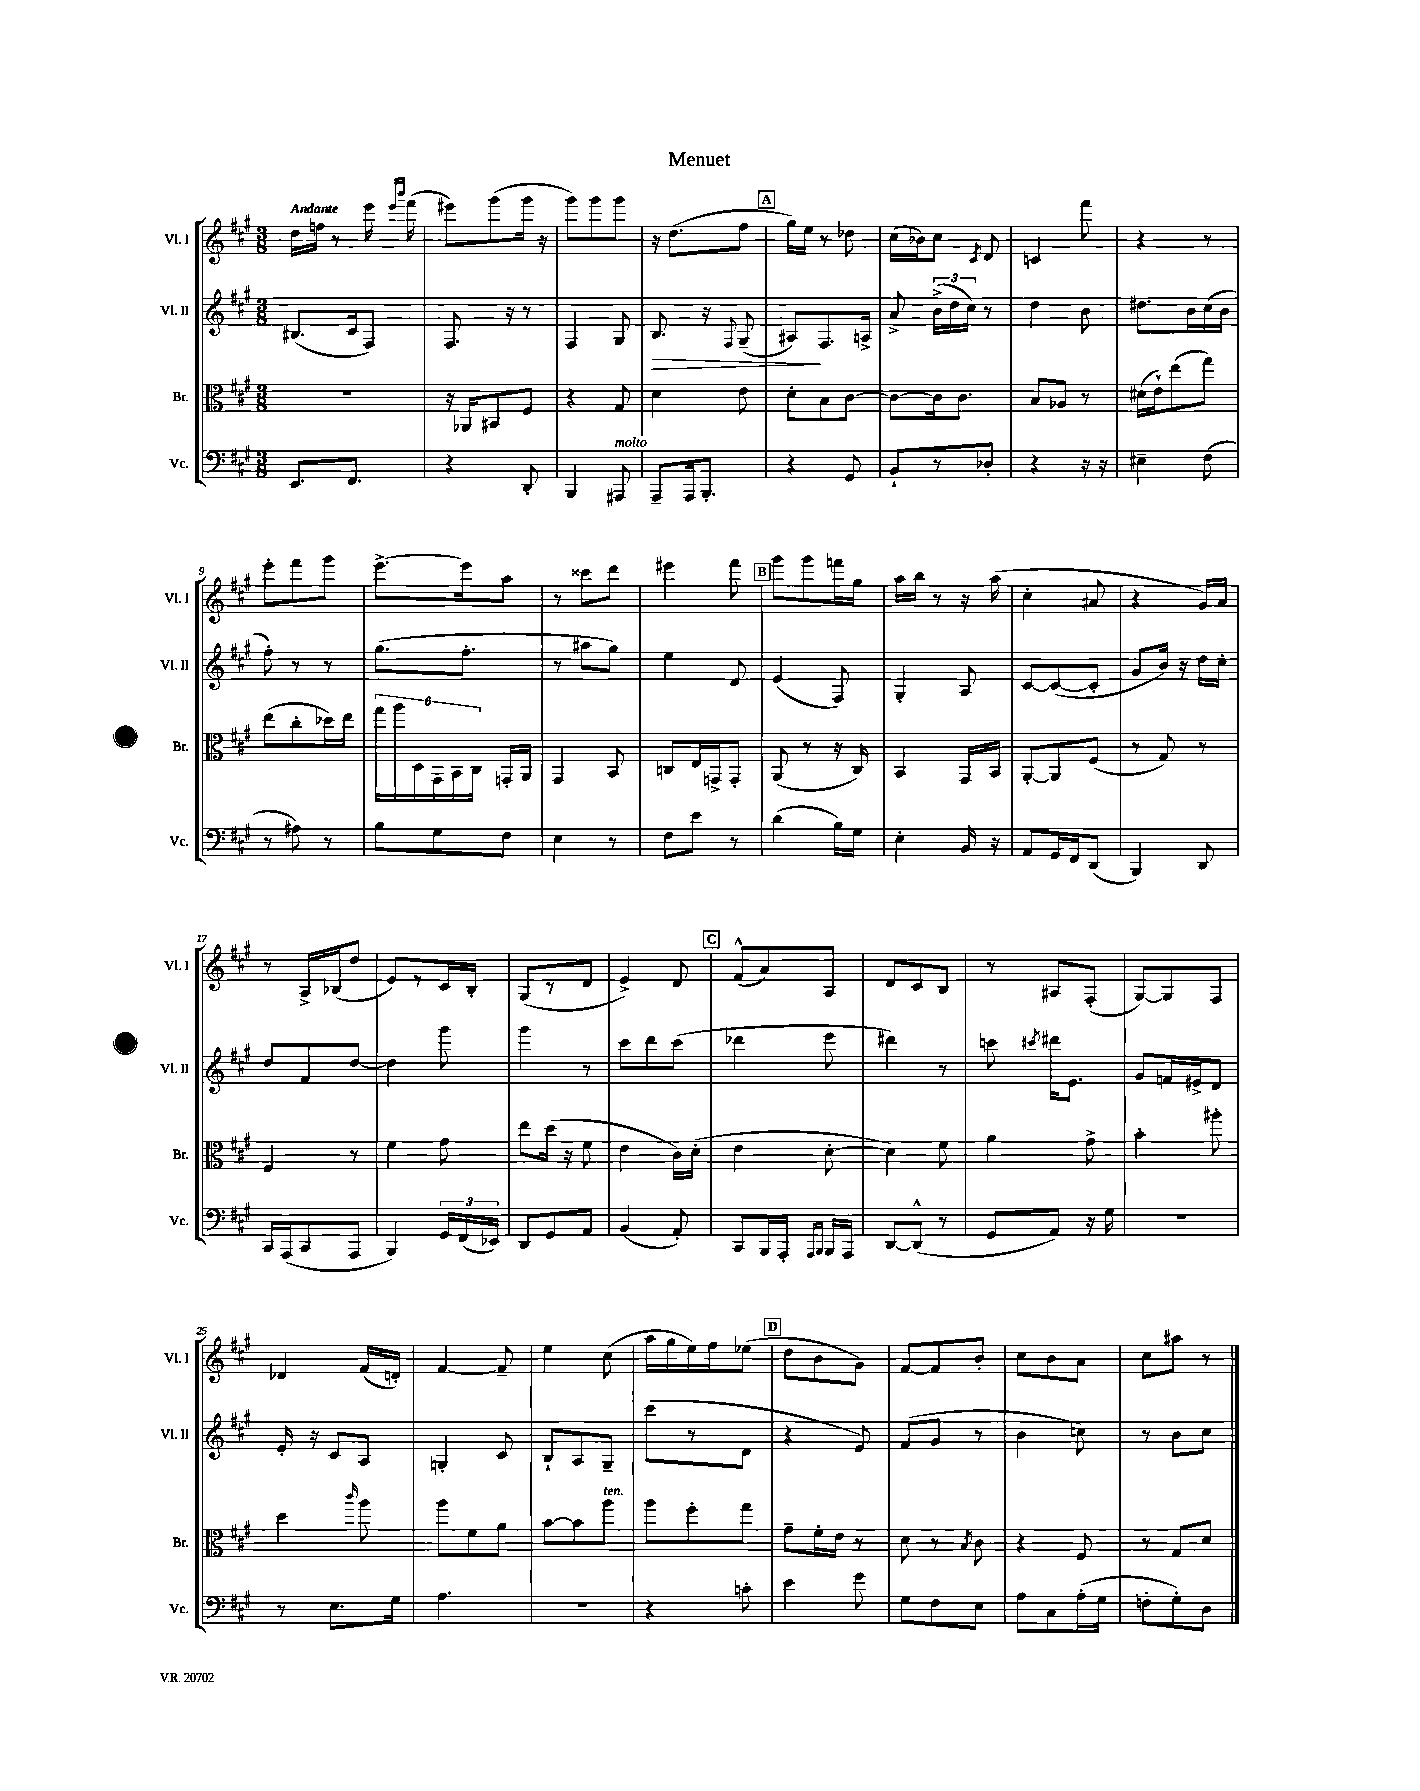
\header { title = "Menuet" }
<<
\new StaffGroup <<
\new Staff = "s0" \with { instrumentName = "Vl. I" shortInstrumentName = "Vl. I" } {
    \clef treble \key a \major \numericTimeSignature \time 3/8 \tempo "Andante"
    \autoBeamOff d''16[ f''16] r8 e'''16 \grace { e'''16[ b'''16] } fis'''16( |
    eis'''8[) gis'''8( gis'''16] r16 |
    gis'''8[) gis'''8 gis'''8] |
    r16 d''8.[( fis''8] |
    \mark \markup { \box "A" } gis''16[) e''16] r8 des''8 |
    cis''16[( bes'16) cis''8] \acciaccatura { cis'8 } d'8 |
    c'4 fis'''8 |
    r4 r8 |
    e'''8[-. fis'''8 gis'''8] |
    e'''8.[~-> e'''16 a''8] |
    r8 cisis'''8[ d'''8] |
    eis'''4 fis'''8 |
    \mark \markup { \box "B" } gis'''8[ gis'''8 f'''16 gis''16] |
    a''16[ b''16] r8 r16 a''16( |
    cis''4-. ais'8 |
    r4 gis'16[) a'16] |
    r8 a16[-> bes16( d''8] |
    e'8[) r8 cis'16 b16]-. |
    gis8[( r8 d'8] |
    e'4->) d'8 |
    \mark \markup { \box "C" } fis'8[-^( a'8) a8] |
    d'8[ cis'8 b8] |
    r8 ais8[ fis8]-.( |
    gis8[~) gis8 fis8] |
    des'4 fis'16[( d'16]-.) |
    fis'4~ fis'8-- |
    e''4 cis''8( |
    a''16[ gis''16 e''16) fis''16 ees''8]( |
    \mark \markup { \box "D" } d''8[ b'8 gis'8]) |
    fis'8[~ fis'8 b'8]-. |
    cis''8[ b'8 a'8] |
    cis''8[ ais''8] r8 \bar "|." |
}
\new Staff = "s1" \with { instrumentName = "Vl. II" shortInstrumentName = "Vl. II" } {
    \clef treble \key a \major \numericTimeSignature \time 3/8
    \autoBeamOff bis8.[( cis'16 fis8]) |
    fis8. r16 r8 |
    fis4 gis8 |
    b8.\> r16 \appoggiatura { fis8 } gis8--( |
    \mark \markup { \box "A" } ais8[\!) fis8. a16]-> |
    a'8-> \tuplet 3/2 { b'16[->( d''16 cis''16]) } r8 |
    d''4 b'8 |
    dis''8.[ b'16 cis''16( b'16] |
    fis''8-.) r8 r8 |
    gis''8.[( fis''8.]-. |
    r8 ais''8[ gis''8]) |
    e''4 d'8 |
    \mark \markup { \box "B" } e'4( fis8) |
    gis4-. a8 |
    cis'8[~ cis'8~( cis'8]-. |
    gis'8[ b'16]) r16 d''16[ cis''16]-. |
    d''8[ fis'8 d''8]~ |
    d''4 gis'''8 |
    gis'''4 r8 |
    cis'''8[ d'''8 cis'''8]( |
    \mark \markup { \box "C" } des'''4 e'''8 |
    dis'''4) r8 |
    c'''8 \acciaccatura { cis'''8 } dis'''16[ e'8.] |
    gis'8[ f'16 eis'16-> d'8] |
    e'16-. r16 cis'8[ a8] |
    g4-. cis'8 |
    b8[-! a8 gis8]-- |
    cis'''8[( r8 d'8] |
    \mark \markup { \box "D" } r4 e'8) |
    fis'8[( gis'8] r8 |
    b'4 c''8) |
    r8 b'8[ cis''8] \bar "|." |
}
\new Staff = "s2" \with { instrumentName = "Br." shortInstrumentName = "Br." } {
    \clef alto \key a \major \numericTimeSignature \time 3/8
    \autoBeamOff R4. |
    r16 aes,16[ bis,8 fis8] |
    r4 gis8 |
    d'4 e'8 |
    \mark \markup { \box "A" } d'8[-. b8 cis'8]~ |
    cis'8[~ cis'16 cis'8.] |
    b8[ aes8] r8 |
    dis'16[( e'16-!) e''8( gis''8]) |
    e''8[( cis''8-. des''16) e''16] |
    \tuplet 6/4 { gis''16[ a''16 d16 gis,16 b,16 cis16] } g,16[-. a,16] |
    gis,4 b,8 |
    c8[ e16 g,16-> g,8]-. |
    \mark \markup { \box "B" } a,8( r8 r16 cis16) |
    b,4 gis,16[ b,16] |
    a,8[~-. a,8 fis8]( |
    r8 gis8) r8 |
    fis4 r8 |
    fis'4 gis'8 |
    e''8[ d''16]( r16 fis'8 |
    e'4 cis'16[) d'16]-.( |
    \mark \markup { \box "C" } e'4 d'8~-. |
    d'4) fis'8 |
    a'4 gis'8-> |
    b'4-. ais''8-. |
    d''4 \grace { cis'''16 } a''8 |
    a''8[ fis'8 a'8] |
    b'8[~ b'8 a''8]^\markup { \italic "ten." } |
    a''8[ fis''8-. gis''8] |
    \mark \markup { \box "D" } gis'8[-- fis'16-. e'16] r8 |
    d'8 r8 \acciaccatura { b8 } cis'8 |
    r4 fis8 |
    r8 gis8[ d'8] \bar "|." |
}
\new Staff = "s3" \with { instrumentName = "Vc." shortInstrumentName = "Vc." } {
    \clef bass \key a \major \numericTimeSignature \time 3/8
    \autoBeamOff e,8.[ fis,8.] |
    r4 d,8-. |
    b,,4 ais,,8^\markup { \italic "molto" } |
    a,,8[-- a,,16 b,,8.]-. |
    \mark \markup { \box "A" } r4 gis,8 |
    b,8[-! r8 des8]-. |
    r4 r16 r16 |
    eis4-- fis8( |
    r8 ais8) r8 |
    b8[ gis8 fis8] |
    e4 r8 |
    fis8[ e'8] r8 |
    \mark \markup { \box "B" } d'4( b16[) gis16] |
    e4-. b,16 r16 |
    a,8[ gis,16 fis,16 d,8]( |
    b,,4) d,8 |
    cis,16[ a,,16( cis,8 a,,8] |
    b,,4) \tuplet 3/2 { gis,16[ fis,16( ees,16]) } |
    d,8[ gis,8 a,8] |
    b,4( a,8-.) |
    \mark \markup { \box "C" } cis,8[ b,,16 a,,16]-. \grace { a,,16[ b,,16] } b,,16[ a,,16] |
    d,8[~ d,8]-^( r8 |
    gis,8[ a,8]) r16 gis16 |
    r4. |
    r8 e8.[ gis16] |
    a4. |
    R4. |
    r4 c'8-. |
    \mark \markup { \box "D" } e'4 gis'8 |
    gis8[ fis8 e8] |
    a8[ cis8 a16-.( gis16] |
    f8[-. gis8-.) d8] \bar "|." |
}
>>
>>
